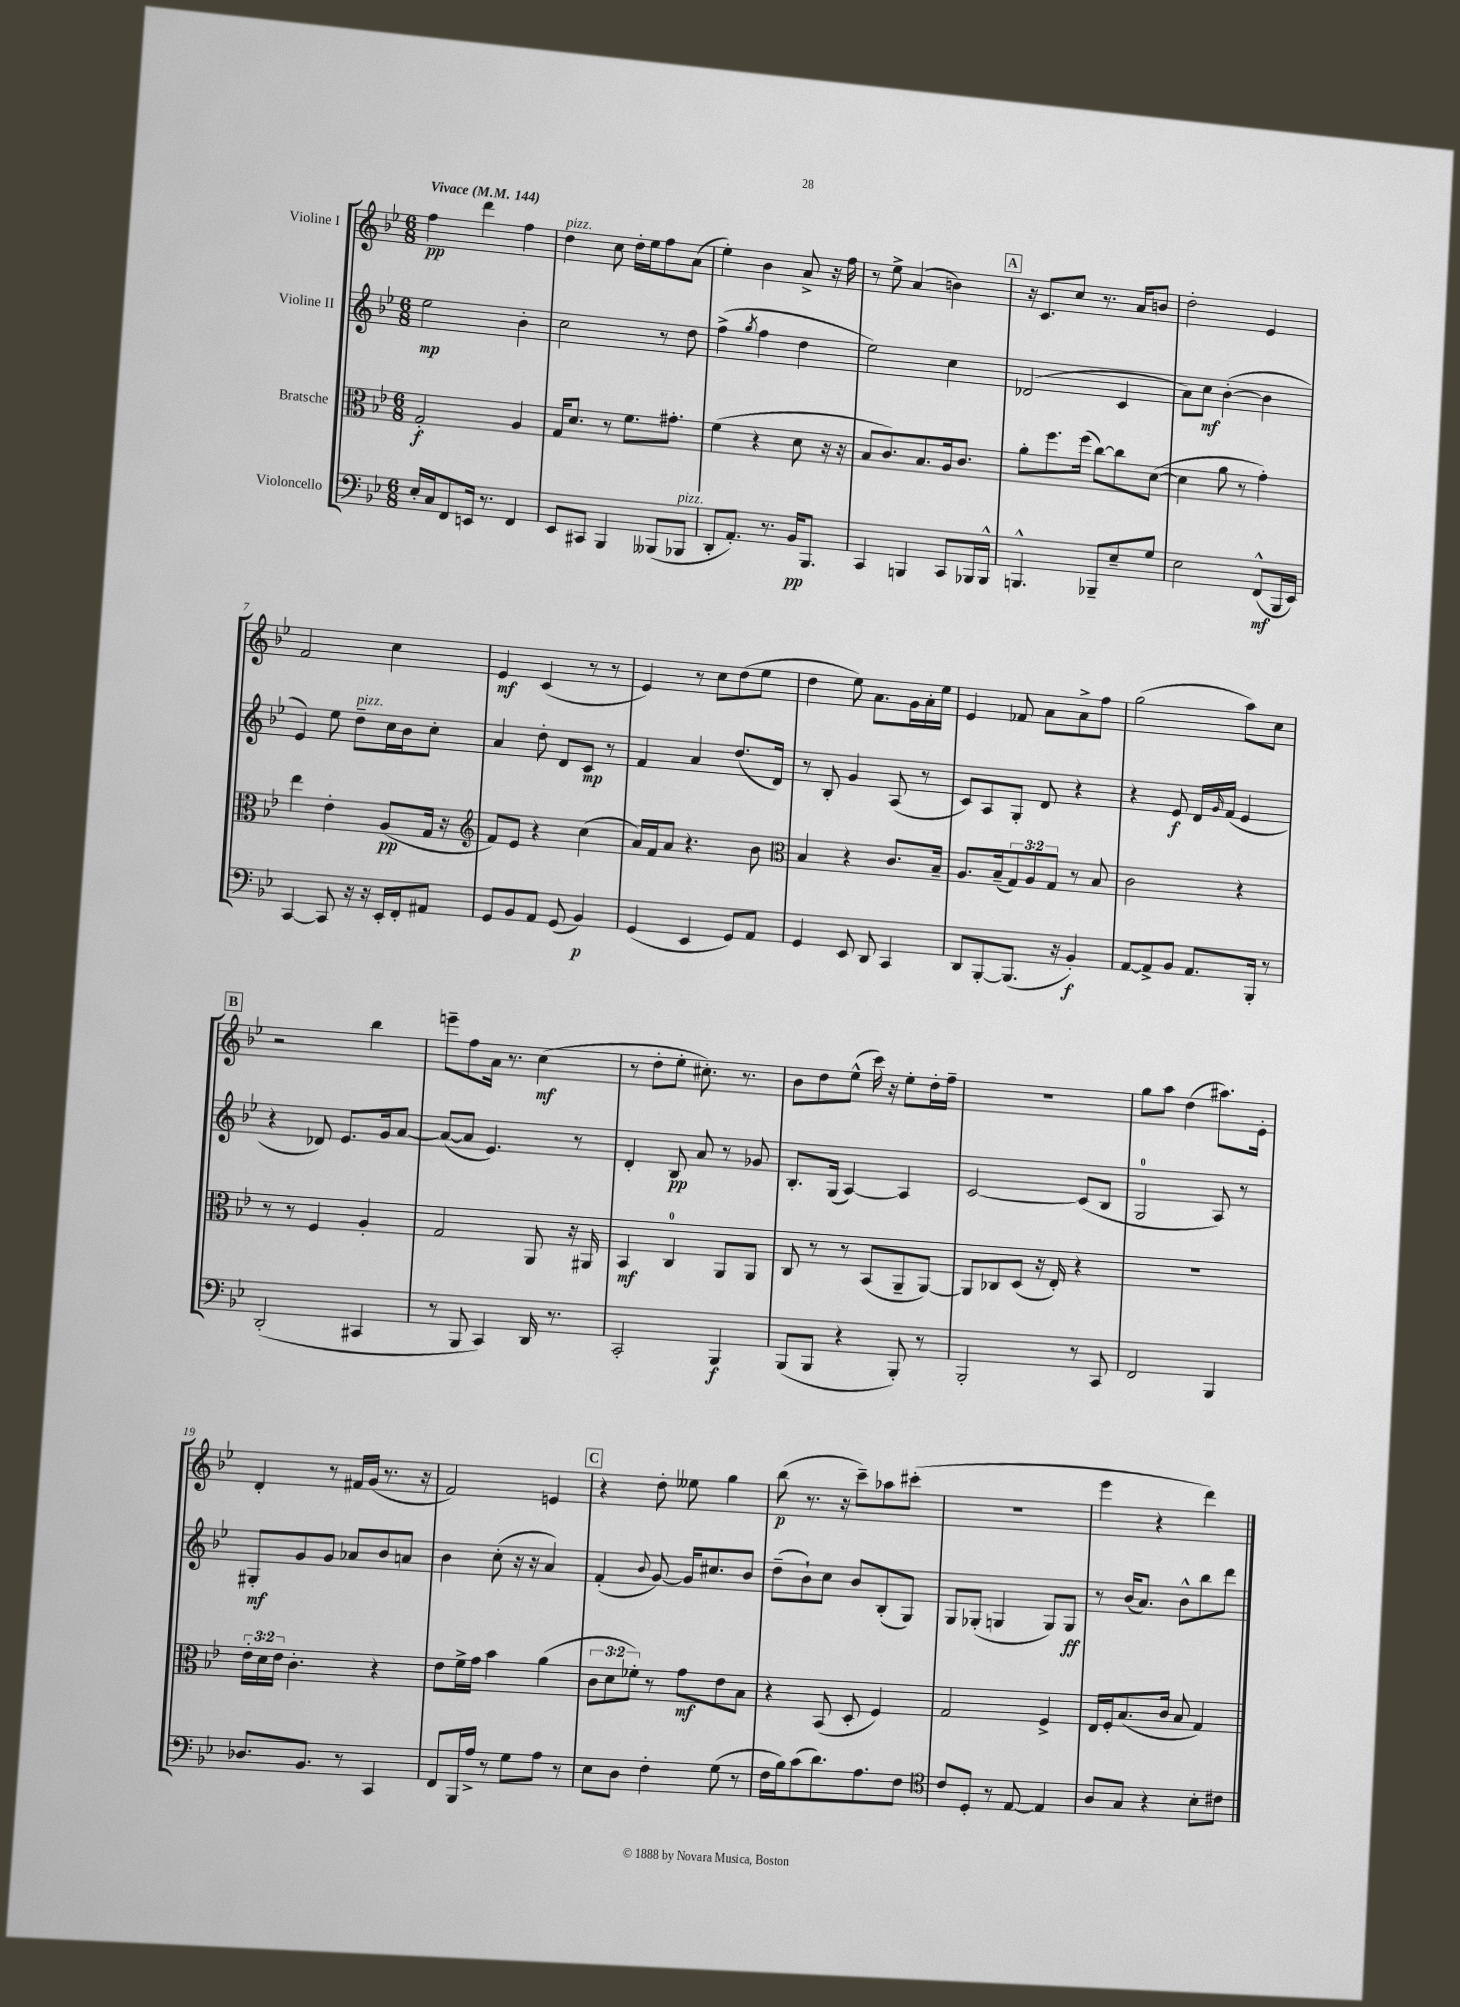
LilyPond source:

<<
\new StaffGroup <<
\new Staff = "s0" \with { instrumentName = "Violine I" } {
    \clef treble \key bes \major \numericTimeSignature \time 6/8 \tempo "Vivace" 4 = 144
    f''4\pp d'''4 f''4 |
    d''4^\markup { \italic "pizz." } c''8 d''16-. ees''16 f''8 a'8( |
    ees''4-.) bes'4 a'8-> r16 f''16 |
    r8 ees''8-> a'4( b'4) |
    \mark \markup { \box "A" } r16 c'8. c''8 r8. a'16 b'8 |
    d''2-. ees'4 |
    f'2 c''4 |
    ees'4\mf c'4( r8 r8 |
    ees'4) r8 c''8 d''8( ees''8 |
    d''4 ees''8) a'8. g'16 a'16-. ees''16 |
    ees'4 fes'8 a'8 a'8-> f''8 |
    g''2( a''8) c''8 |
    \mark \markup { \box "B" } r2 bes''4 |
    e'''8-- f''8 a'16 r8. c''4\mf( |
    r8 d''8-. ees''8-. cis''8.-.) r8. |
    bes'8 d''8 ees''8-^( c'''16) r16 ees''8-. d''16-. f''16-- |
    R2. |
    g''8 a''8 d''4( ais''8.) ees'16-. |
    d'4-. r8 fis'16 g'16( r8. r16 |
    f'2) e'4 |
    \mark \markup { \box "C" } r4 d''8-. eeses''8 g''4 |
    bes''8\p( r8. r16 c'''8--) aes''8 cis'''8-.( |
    R2. |
    ees'''4 r4 d'''4) \bar "|." |
}
\new Staff = "s1" \with { instrumentName = "Violine II" } {
    \clef treble \key bes \major \numericTimeSignature \time 6/8
    ees''2\mp bes'4-. |
    c''2 r8 d''8 |
    f''4->( \acciaccatura { g''8 } f''4 d''4 |
    ees''2) c''4 |
    \mark \markup { \box "A" } des'2( c'4 |
    a'8) c''8\mf bes'4~-.( bes'4 |
    ees'4) ees''8 d''8--^\markup { \italic "pizz." } c''16 bes'16 c''8-. |
    a'4 d''8-. d'8 c'8\mp r8 |
    f'4 a'4 d''8.( d'16) |
    r8 bes8-. g'4 a8( r8 |
    c'8) a8 g8-. d'8 r4 |
    r4 ees'8\f d'16 \grace { g'16 } f'16( ees'4 |
    \mark \markup { \box "B" } r4 des'8) ees'8. g'16 a'8~ |
    a'8~( a'8 ees'4.) r8 |
    d'4-. bes8\pp a'8 r8 ges'8 |
    bes8.-. g16( a4~) a4 |
    c'2~ c'8( bes8 |
    g2-0 a8) r8 |
    gis8-.\mf g'8 g'8 aes'8 bes'8 a'8 |
    bes'4 c''8-.( r16 r16 a'4) |
    \mark \markup { \box "C" } f'4-.( \appoggiatura { bes'8 } g'8~) g'16 cis''8. bes'8 |
    d''8--( bes'8-!) c''8 bes'8 bes8-.( g8) |
    g8 ges8-.( g4 g8) g8\ff |
    r8 bes'16( a'8.) bes'8-^ bes''8 d'''8 \bar "|." |
}
\new Staff = "s2" \with { instrumentName = "Bratsche" } {
    \clef alto \key bes \major \numericTimeSignature \time 6/8 \override Staff.TupletNumber.text = #tuplet-number::calc-fraction-text
    g2-.\f a4 |
    g16 d'8. r8 f'8. gis'8.-. |
    f'4( r4 d'8 r16 r16 |
    bes8 c'8.) bes8. a16 c'8. |
    \mark \markup { \box "A" } a'8-. f''8. f''16( c''8~) c''8 d'8~( |
    d'4 a'8 r8 g'4-.) |
    ees''4 ees'4-. a8\pp( g16 r16 |
    \clef treble f'8) ees'8 r4 c''4( |
    a'16) f'16 a'8 r4. bes'8 |
    \clef alto bes4 r4 c'8. bes16-- |
    a8. bes16--( \tuplet 3/2 { g8) a8 g8 } r8 bes8 |
    c'2 r4 |
    \mark \markup { \box "B" } r8 r8 f4 a4-. |
    g2 a,8 r16 ais,16 |
    bes,4\mf c4-0 a,8 a,8 |
    c8 r8 r8 bes,8( a,8-- a,8~) |
    a,8 ces8 d8( r16 ees16-.) r4 |
    R2. |
    \tuplet 3/2 { ees'16-. d'16 ees'16 } c'4.-. r4 |
    ees'8 f'16-> g'16 bes'4 a'4( |
    \mark \markup { \box "C" } \tuplet 3/2 { c'8 d'8 fes'8-.) } r8 g'8\mf ees'8 bes8 |
    r4 bes,8( d8-. f4) |
    g2 f4-> |
    ees16 f16-. bes8.( c'16 bes8 g4) \bar "|." |
}
\new Staff = "s3" \with { instrumentName = "Violoncello" } {
    \clef bass \key bes \major \numericTimeSignature \time 6/8
    ees16-. c16 f,8 e,16 r8. f,4 |
    ees,8 cis,8 bes,,4 beses,,8( bes,,8^\markup { \italic "pizz." } |
    d,8-. a,8.-.) r8. bes,16\pp bes,,8. |
    c,4 b,,4 c,8 bes,,16 bes,,16-^ |
    \mark \markup { \box "A" } b,,4.-^ bes,,8-- ees8-- g8 |
    ees2 f,8-^\mf( bes,,16 ees,16) |
    c,4~ c,8 r16 r16 ees,16-. f,16-. ais,8 |
    g,8 bes,8 a,8 g,8( bes,4\p) |
    g,4( ees,4 g,8) a,8 |
    g,4 ees,8 d,8 c,4 |
    d,8 bes,,8~-. bes,,8.( r16 bes,4-.\f) |
    a,8~ a,8-> bes,8 a,8. bes,,16-. r8 |
    \mark \markup { \box "B" } d,2-.( cis,4 |
    r8 bes,,8 c,4) d,16 r8. |
    c,2-. bes,,4\f |
    bes,,8( bes,,8 r4 bes,,8-.) r8 |
    bes,,2-. r8 c,8 |
    f,2 bes,,4 |
    des8. bes,8. r8 c,4 |
    f,8 bes,,16 a16-> r8 g8 a8 r8 |
    \mark \markup { \box "C" } ees8 d8 f4-. g8( r8 |
    f16 bes16) c'8( d'8.) a8. f8 |
    \clef tenor c'8 d8-. r8 ees8~ ees4 |
    a8 g8 r4 bes8-. cis'8 \bar "|." |
}
>>
>>
